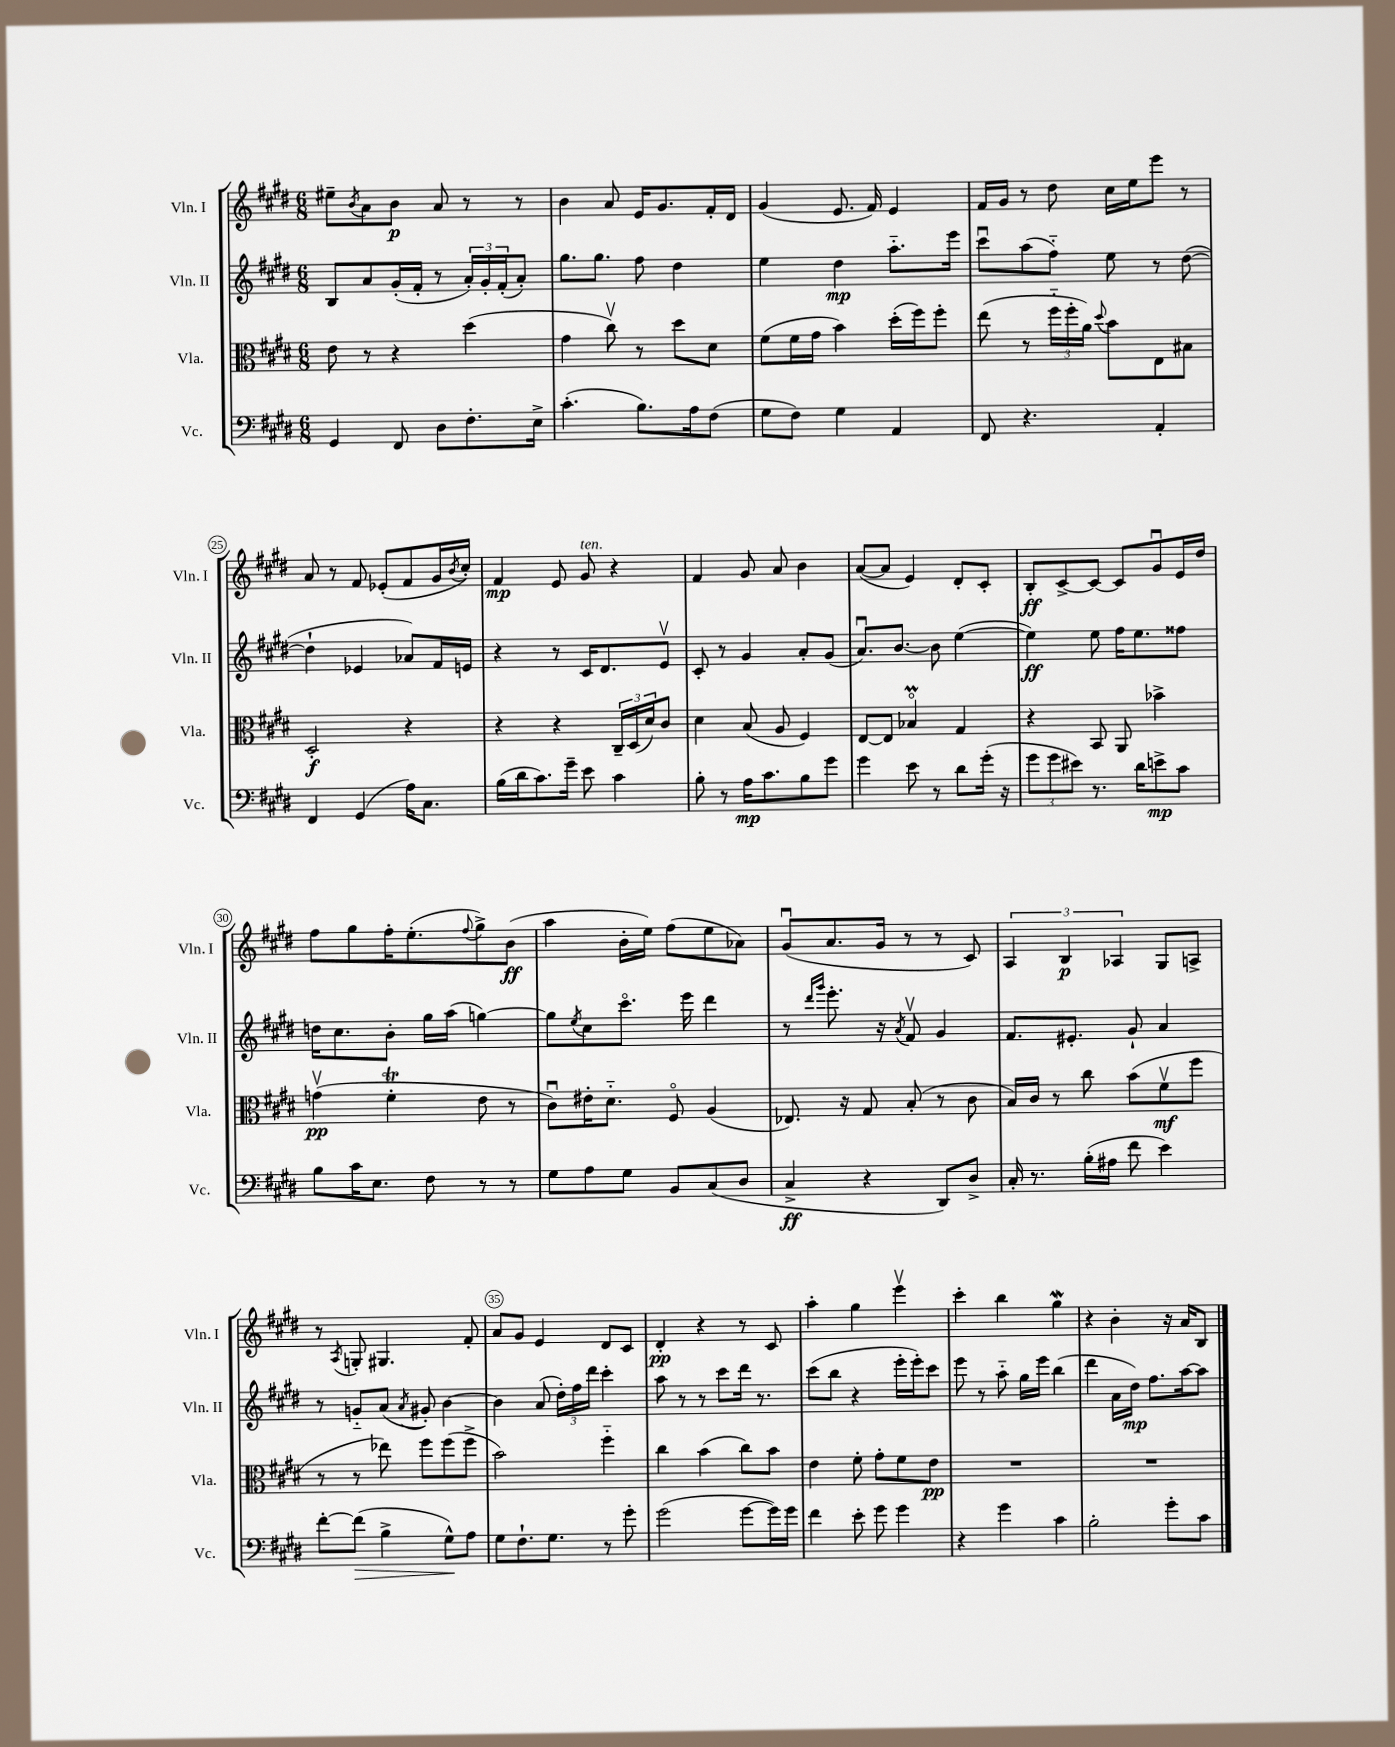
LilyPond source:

<<
\new StaffGroup <<
\new Staff = "s0" \with { instrumentName = "Vln. I" shortInstrumentName = "Vln. I" } {
    \clef treble \key e \major \numericTimeSignature \time 6/8
    eis''8-- \acciaccatura { b'8 } a'8 b'8\p a'8 r8 r8 |
    b'4 a'8 e'16 gis'8. fis'16-. dis'16 |
    gis'4( e'8. fis'16) e'4 |
    fis'16 gis'16 r8 dis''8 cis''16 e''16 e'''8 r8 |
    a'8 r8 fis'8 ees'8-.( fis'8 gis'16 \acciaccatura { b'8 } cis''16-.) |
    fis'4\mp e'8 gis'8^\markup { \italic "ten." } r4 |
    fis'4 gis'8 a'8 b'4 |
    a'8~( a'8 e'4) dis'8-. cis'8-. |
    b8-.\ff cis'8~-> cis'8~ cis'8 gis'8\downbow e'16 dis''16 |
    fis''8 gis''8 fis''16-. e''8.-.( \appoggiatura { fis''8 } gis''8->) b'8\ff( |
    a''4 b'16-. e''16) fis''8( e''8 aes'8) |
    gis'8\downbow( a'8. gis'16 r8 r8 cis'8) |
    \tuplet 3/2 { a4 b4\p aes4 } gis8 a8-> |
    r8 \acciaccatura { a8 } g8-. gis4. fis'8-. |
    a'8 gis'8 e'4 dis'8 cis'8 |
    dis'4-.\pp r4 r8 cis'8 |
    a''4-. gis''4 e'''4\upbow |
    cis'''4-. b''4 gis''4\mordent |
    r4 b'4-. r16 a'16 b8 \bar "|." |
}
\new Staff = "s1" \with { instrumentName = "Vln. II" shortInstrumentName = "Vln. II" } {
    \clef treble \key e \major \numericTimeSignature \time 6/8
    b8 a'8 gis'16-.( fis'16-. r8 \tuplet 3/2 { a'16-.) gis'16-. fis'16-.( } a'8-.) |
    gis''8. gis''8. fis''8 dis''4 |
    e''4 dis''4\mp a''8.-_ e'''16 |
    cis'''8\downbow a''8( fis''8-_) e''8 r8 dis''8~( |
    dis''4-! ees'4 aes'8) fis'16 e'16 |
    r4 r8 cis'16 dis'8. e'8\upbow |
    cis'8-. r8 gis'4 a'8-. gis'8( |
    a'8.\downbow) b'8.~ b'8 e''4~( |
    e''4\ff) e''8 fis''16 e''8. fisis''8 |
    d''16 cis''8. b'8-. gis''16 a''16( g''4~) |
    g''8 \acciaccatura { e''8 } cis''8 cis'''8.\flageolet e'''16 dis'''4 |
    r8 \grace { dis'''16 gis'''16 } e'''8.-. r16 \acciaccatura { a'8 } fis'8\upbow gis'4 |
    fis'8. eis'8.-. gis'8-! a'4 |
    r8 g'8-_ a'8( \acciaccatura { a'8 } gis'8-.) b'4~ |
    b'4 a'8( \tuplet 3/2 { dis''16-.) fis''16 dis'''16 } cis'''4-. |
    a''8 r8 r8 cis'''8 dis'''16 r8. |
    cis'''8( b''8 r4 e'''16-. e'''16-.) cis'''8 |
    e'''8 r8 a''8-_ gis''16 e'''16 b''4( |
    dis'''4 a'16 dis''16\mp) fis''8. a''16~ a''8 \bar "|." |
}
\new Staff = "s2" \with { instrumentName = "Vla." shortInstrumentName = "Vla." } {
    \clef alto \key e \major \numericTimeSignature \time 6/8
    e'8 r8 r4 dis''4( |
    gis'4 cis''8\upbow) r8 dis''8 dis'8 |
    fis'8( fis'16 gis'16 b'4) dis''16-.( fis''16) fis''8-. |
    e''8( r8 \tuplet 3/2 { fis''16-_ fis''16-. a'16) } \appoggiatura { dis''8 } b'8 e8 bis8 |
    dis2-.\f r4 |
    r4 r4 \tuplet 3/2 { cis16-- dis16( dis'16) } cis'8 |
    dis'4 b8( a8 fis4) |
    e8~ e8 bes4\flageolet\prall gis4 |
    r4 b,8 a,8 bes'4-> |
    g'4\upbow\pp( fis'4-.\trill e'8 r8 |
    cis'8\downbow) eis'16-. dis'8.-_ fis8\flageolet a4( |
    ees8.) r16 gis8 b8-.( r8 cis'8 |
    b16) cis'16 r8 cis''8 b'8( fis'8\upbow\mf fis''8 |
    r8 r8 ees''8) fis''8 fis''8( fis''8-> |
    b'2) fis''4-_ |
    cis''4 b'4( cis''8) b'8 |
    e'4 fis'8-. gis'8-. fis'8 e'8\pp |
    R2. |
    R2. \bar "|." |
}
\new Staff = "s3" \with { instrumentName = "Vc." shortInstrumentName = "Vc." } {
    \clef bass \key e \major \numericTimeSignature \time 6/8
    gis,4 fis,8 dis8 fis8.-. e16-> |
    cis'4.-.( b8.) a16 fis8( |
    gis8 fis8) gis4 a,4 |
    fis,8 r4. a,4-. |
    fis,4 gis,4( a16) cis8. |
    b16( dis'16 cis'8.) gis'16-- e'8 cis'4 |
    b8-. r8 a16\mp cis'8. b8 gis'8 |
    gis'4 e'8 r8 dis'8 gis'16-.( r16 |
    \tuplet 3/2 { gis'8 gis'8 eis'8) } r8. dis'16 e'8->\mp cis'8 |
    b8 cis'16 e8. fis8 r8 r8 |
    gis8 a8 gis8 b,8 cis8( dis8 |
    cis4->\ff r4 dis,8) dis8-> |
    cis16-. r8. b16-.( ais16 fis'8 e'4) |
    fis'8~-. fis'8\>( b4-> gis8-^\!) a8 |
    gis8 fis8.-! gis8. r8 gis'8-. |
    gis'2( gis'8~ gis'16) gis'16 |
    fis'4 e'8-. gis'8 gis'4 |
    r4 gis'4 cis'4 |
    b2-. gis'8-. cis'8 \bar "|." |
}
>>
>>
\layout { \context { \Score currentBarNumber = #21 \override BarNumber.break-visibility = ##(#f #t #t) barNumberVisibility = #(every-nth-bar-number-visible 5) \override BarNumber.stencil = #(make-stencil-circler 0.1 0.3 ly:text-interface::print) } }
